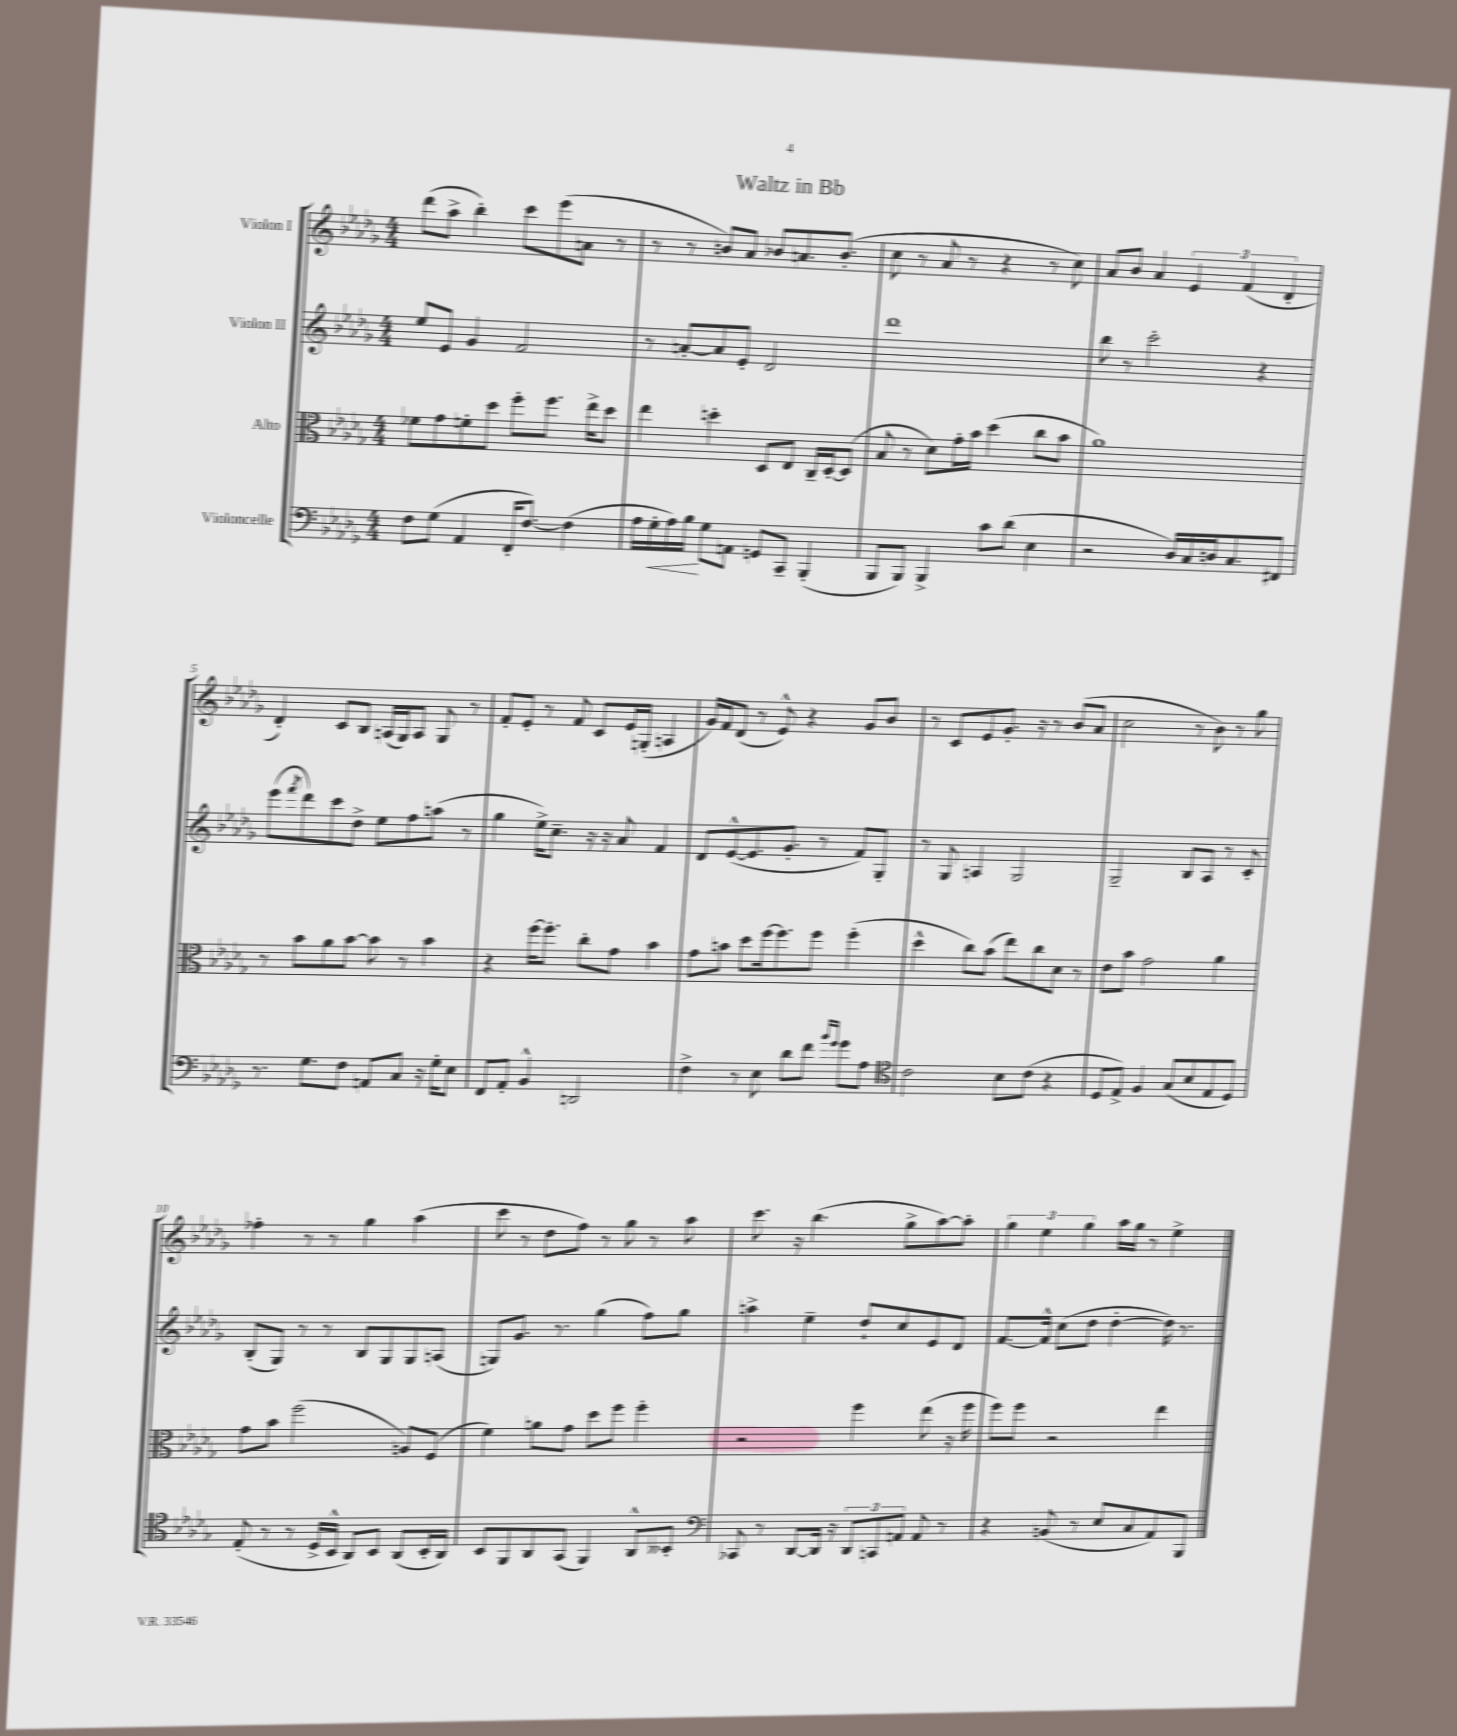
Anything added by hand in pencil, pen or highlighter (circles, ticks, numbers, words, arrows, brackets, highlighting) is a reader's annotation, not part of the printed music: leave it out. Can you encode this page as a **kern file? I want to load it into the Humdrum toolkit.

**kern	**kern	**kern	**kern
*staff4	*staff3	*staff2	*staff1
*clefF4	*clefC3	*clefG2	*clefG2
*k[b-e-a-d-g-]	*k[b-e-a-d-g-]	*k[b-e-a-d-g-]	*k[b-e-a-d-g-]
*M4/4	*M4/4	*M4/4	*M4/4
8F	8f-	8ee-	(8ddd-
(8G-	8g-	8e-	8aa-^
4AA-	8f'	4g-	4bb-')
.	8dd-	.	.
16FF'	8ff'	2f	8ccc
[8.F)	.	.	.
.	8.ff	.	(8eee-
(4F]	.	.	8a
.	16ee-^	.	.
.	8dd-	.	8r
=	=	=	=
16A-	4ee-	8r	8r
16G-'	.	.	.
16A-)	.	[8a'	8r
16B-	.	.	.
8G-	4dd'	8a]	8b)
8AA	.	8e-'	8a-
8GG	8D-	2d-	8b-
8CC~	8E-	.	8.a
(4BBB-'	16C~	.	.
.	[16D-'	.	(8.b-'
.	(8D-]	.	.
=	=	=	=
8BBB-	8B-	1ddd-	8cc
8BBB-)	8r	.	8r
4BBB-^	8d-)	.	8a-
.	16g-'	.	8r
.	16b-	.	.
8c	(4dd-	.	4r
(8d-	.	.	.
4E-	8cc	.	8r
.	8b-	.	8cc)
=	=	=	=
2r	1a-)	8bb-	8a-
.	.	8r	8b-
.	.	2ccc'	4a-
16D-)	.	.	6e-
16C	.	.	.
16D	.	.	.
.	.	.	(6f
8.C	.	.	.
.	.	4r	.
.	.	.	6d-'
8FF#	.	.	.
=	=	=	=
8.r	8r	(8eee-	4d-')
.	.	8qfff	.
.	8b-	8ddd-)	.
8.G-	.	.	.
.	8a-	8ccc	8c
8F	[8b-	8dd-^	8B-
8AA	8b-]	8ee-	(16A
.	.	.	16G-)
8C	8r	8ff	8A
16r	4b-	(8aa	8G-
16G-'	.	.	.
8E-	.	8r	8r
=	=	=	=
8FF	4r	4gg-	8f'
8AA-'	.	.	8e-'
4BB-^^	[16ff	16ee-^)	8r
.	8.ff']	8.cc~	.
.	.	.	8f
2DD	8cc'	16r	8c
.	.	16r	.
.	8g-	8a-	16e-
.	.	.	(16G'
.	4b-	4f	4A
=	=	=	=
4F^	8g-	8d-	16g-)
.	.	.	16f
.	8b	([8e-^^	(8d-
8r	8dd-	8.e-]	8r
8E-	[16ff	.	8e-^^)
.	8.ff]	8.g-'	.
8d-	.	.	4r
8f	8ff	8r	.
16qqb-	.	.	.
16qqg-	.	.	.
8g-	(4ff'	8f)	8g-
8A-	.	8G-'	8b-
=	=	=	=
*clefC4	*	*	*
2c	4dd-^^	8r	8r
.	.	8G-	8c
.	8cc)	4A	8e-
.	(8b-	.	8.g-'
8B-	8ee-)	2G-	.
.	.	.	16r
(8c	8cc	.	8r
4r	8d-	.	(8b-
.	8r	.	8a-
=	=	=	=
8D-	8e-	2G-~	2cc
8E-^)	8b-	.	.
4F	2g-	.	.
(8G-	.	8B-	8r
8B-	.	8A-	8b-)
8E-	4a-	8r	8r
8D-)	.	8c'	8gg-
=	=	=	=
(8E-'	8g-	(8B-'	4ff-'
8r	8b-	8G-)	.
8r	(2ff	8r	8r
16D-^	.	8r	8r
16BB-^^	.	.	.
8AA-)	.	8B-	4gg-
8BB-	.	8G-	.
(8AA-	8A)	8G-	(4aa-
16BB-'	(8F	(8A	.
16AA-)	.	.	.
=	=	=	=
8BB-	4f)	8G)	8ccc
8FF	.	8.g-	8r
8AA-	8a	.	8dd-
.	.	8.r	.
(8GG-	8g-	.	8ff)
4FF)	8dd-	(4gg-	8r
.	8ff	.	8gg-
8AA-^^	4ff'	8ff)	8r
8BB--'	.	8gg-	8aa-
=	=	=	=
*clefF4	*	*	*
8CC-	2r	4aa^	8.ccc
8r	.	.	.
.	.	.	16r
[8DD-	.	4ee-~	(4.bb-
16DD-]	.	.	.
16r	.	.	.
12DD-	4ff	8dd-`	.
12CC	.	.	.
.	.	8cc	8gg-^
12AA	.	.	.
8AA	(8ee-	8e-	[8aa-)
8r	16r	8d-	8aa-']
.	16ff	.	.
=	=	=	=
4r	8ff)	[8.f	6gg-
.	8ff	.	.
.	.	.	6ee-
.	.	16f^^]	.
(8BB	2r	(8cc	.
.	.	.	6gg-
8r	.	8dd-	.
8E-	.	[4dd-'	16aa-
.	.	.	16gg-
8C	.	.	8r
8AA-)	4ee-	16dd-])	4ee-^
.	.	8.r	.
8BBB-	.	.	.
==	==	==	==
*-	*-	*-	*-
